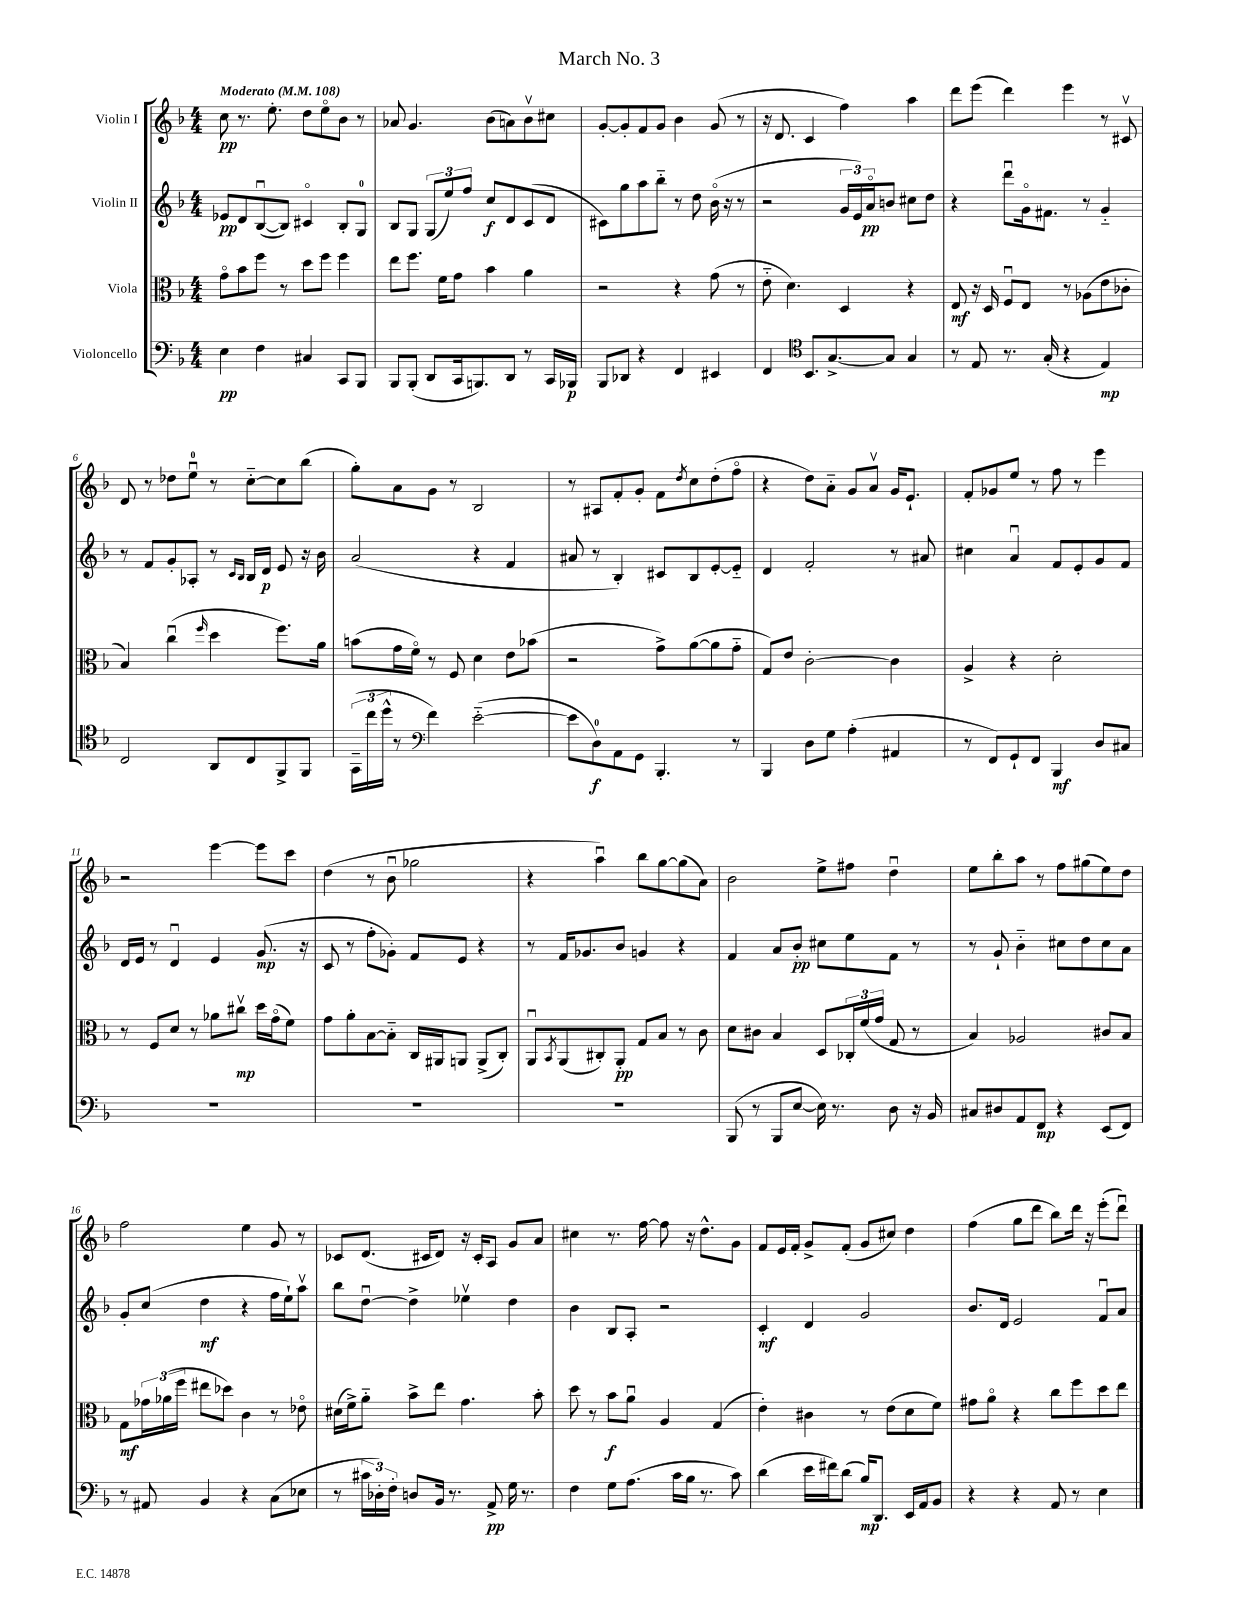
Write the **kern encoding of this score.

**kern	**kern	**kern	**kern
*staff4	*staff3	*staff2	*staff1
*clefF4	*clefC3	*clefG2	*clefG2
*k[b-]	*k[b-]	*k[b-]	*k[b-]
*M4/4	*M4/4	*M4/4	*M4/4
*MM108	*MM108	*MM108	*MM108
4E\	8go\L	8e-/L	8cc\
.	8b-\	8d/	8.r
4F\	8ff\J	([8B-u/	.
.	.	.	8.ee'\
.	8r	8B-/]J)	.
4C#/	8dd\L	4c#o/	8dd\L
.	8ff\J	.	8eeo\
8CC/L	4ff\	8B-'/L	8b-\J
8BBB-/J	.	8G/J	8r
=	=	=	=
8BBB-/L	8ee\L	8B-/L	8a-/
(8BBB-'/J	8.ff\J	8G/J	4.g/
8DD/L	.	(12G/L	.
.	16f\LK	.	.
.	.	12ee/)	.
16CC/k	8g\J	.	.
.	.	12ff/J	.
8.BBB/)	.	.	.
.	4b-\	8cc/L	(8b-\L
8DD/J	.	8d/	8a\)
8r	4a\	(8c/	8b-v\
16CC/LL	.	8d/J	8cc#\J
16BBB-/JJ	.	.	.
=	=	=	=
8BBB-/L	2r	8c#\L)	[8g'/L
8DD-/J	.	8gg\	8g'/]
4r	.	8aa\	8f/
.	.	8bb-'~\J	8g/J
4FF/	4r	8r	4b-\
.	.	8dd\	.
4EE#/	(8g\	(16b-o\	(8g/
.	.	16r	.
.	8r	8r	8r
=	=	=	=
4FF/	8e'~\	2r	16r
.	.	.	8.d/
.	4.d\)	.	.
*clefC4	*	*	*
8.BB-/L	.	.	4c/
[8.G^/	.	.	.
.	4D/	24g/LL	4ff\)
.	.	24e/)	.
.	.	24ao/J	.
8G/]J	.	8b/J	.
4G/	4r	8cc#\L	4aa\
.	.	8dd\J	.
=	=	=	=
8r	8E/	4r	8ddd\L
8E/	16r	.	(8eee\J
.	16D/	.	.
8.r	8Fu/L	8dddu\L	4ddd\)
.	8E/J	16go\k	.
(16G'/	.	8.f#\J	.
4r	8r	.	4eee\
.	(8A-\L	8r	.
4E/)	8e\	4g'~/	8r
.	8c-'\J	.	8c#v/
=	=	=	=
2C/	4B-/)	8r	8d/
.	.	8f/L	8r
.	(4ccu\	8g'/	8dd-\L
.	.	8A-'/J	8eeu\J
.	16qqff/	.	.
8AA/L	4dd\	8r	8r
.	.	16qqc/LL	.
.	.	16qqB-/JJ	.
8C/	.	16B-/LL	[8cc'~\L
.	.	16d/JJ	.
8FF^/	8.ff\L)	8e/	8cc\]
8FF/J	.	16r	(8bb-\J
.	16a\Jk	16b-\	.
=	=	=	=
(24GG~\LL	(8b\L	(2a/	8gg'\L)
24cc\	.	.	.
24dd^^\JJ	.	.	.
8r	16g\L	.	8a\
.	16fo\JJ)	.	.
*clefF4	*	*	*
4f\)	8r	.	8g\J
.	8F/	.	8r
([2e'~\	4d\	4r	2B-/
.	8e\L	4f/	.
.	(8b-\J	.	.
=	=	=	=
8e\]L	2r	8a#/	8r
8D\)	.	8r	8A#/L
8AA\	.	4B-'/)	8f'/
8GG\J	.	.	8g'/J
4.BBB-'/	8g^\L)	8c#/L	8f\L
.	.	.	8qdd/
.	([8a\	8B-/	8cc\
.	8a\]	[8e'/	(8dd'\
8r	8g'~\J	8e'~/]J	8ffo\J
=	=	=	=
4BBB-/	8G/L)	4d/	4r
.	8e/J	.	.
8D\L	[2c'\	2f'/	8dd\L)
8G\J	.	.	8a'~\J
(4A'\	.	.	8g/L
.	.	.	8av/J
4AA#/	4c\]	8r	16g/LK
.	.	.	8.e`/J
.	.	8a#/	.
=	=	=	=
8r	4A^/	4cc#\	8f'/L
8FF/L)	.	.	8g-/
8GG`/	4r	4au/	8ee/J
8FF/J	.	.	8r
4BBB-/	2d'\	8f/L	8ff\
.	.	8e'/	8r
8D/L	.	8g/	4eee\
8C#/J	.	8f/J	.
=	=	=	=
1r	8r	16d/LL	2r
.	.	16e/JJ	.
.	8F/L	8r	.
.	8d/J	4du/	.
.	8r	.	.
.	8a-\L	4e/	[4eee\
.	8cc#v\J	.	.
.	16dd\LL	(8.g/	8eee\]L
.	(16go\J	.	.
.	8f\J)	.	8ccc\J
.	.	16r	.
=	=	=	=
1r	8g\L	8c/	(4dd\
.	8a'\	8r	.
.	[8B-\	8ff'\L	8r
.	8B-'~\]J	8g-'\J)	8b-u\
.	16C/LL	8f/L	2gg-\
.	16AA#/J	.	.
.	8AA/J	8e/J	.
.	(8AA^/L	4r	.
.	8C'/J)	.	.
=	=	=	=
1r	8AAu/L	8r	4r
.	8qBB-/	.	.
.	(8AA/	16f/LK	.
.	.	8.g-/	.
.	8C#'/)	.	4aau\)
.	8AA'/J	8b-/J	.
.	8G/L	4g/	8bb-\L
.	8B-/J	.	[8gg\
.	8r	4r	(8gg\]
.	8c\	.	8a\J)
=	=	=	=
(8BBB-/	8d\L	4f/	2b-\
8r	8c#\J	.	.
8BBB-/L	4B-/	8a/L	.
[8E/J	.	8b-'/J	.
16E\])	8D/L	8cc#\L	8ee^\L
8.r	.	.	.
.	24C-'/L	8ee\	8ff#\J
.	(24f/	.	.
.	24g/JJ	.	.
8D\	8G/	8f\J	4ddu\
16r	8r	8r	.
16BB-/	.	.	.
=	=	=	=
8C#/L	4B-/)	8r	8ee\L
8D#/	.	8g`/	8bb-'\
8AA/	2A-/	4b-'~\	8aa\J
8FF/J	.	.	8r
4r	.	8cc#\L	8ff\L
.	.	8dd\	(8gg#\
(8EE/L	8c#/L	8cc#\	8ee\)
8FF/J)	8B-/J	8a\J	8dd\J
=	=	=	=
8r	8G\L	8g'/L	2ff\
8AA#/	24g-\L	(8cc/J	.
.	(24a-\	.	.
.	24ff\JJ	.	.
4BB-/	8ee#\L	4dd\	.
.	8dd-\J)	.	.
4r	4c\	4r	4ee\
(8C\L	8r	16ff\LL	8g/
.	.	16ee`\J)	.
8E-\J	8e-o\	8aav\J	8r
=	=	=	=
8r	(16d#\LL	8bb-\L	8c-/L
.	16f^\J)	.	.
24c#\LL	8a'~\J	[8ddu\J	(8.d/J
24D-'\)	.	.	.
24F'\JJ	.	.	.
8D/L	8b-^\L	4dd^\]	.
.	.	.	16c#/LK
16BB-/Jk	8ee\J	.	8d/J)
8.r	.	.	.
.	4.g\	4ee-v\	16r
.	.	.	16c#'/LK
8AA^/	.	.	8A/J
16G\	.	4dd\	8g/L
8.r	.	.	.
.	8b-'\	.	8a/J
=	=	=	=
4F\	8dd\	4b-\	4cc#\
.	8r	.	.
8G\L	8b-\L	8B-/L	8.r
(8.A\J	8au\J	8A'/J	.
.	.	.	[16ff\
.	4A/	2r	8ff\]
16c\LL	.	.	.
16B-\JJ	.	.	16r
8.r	.	.	8.dd^^\L
.	(4G/	.	.
8c\)	.	.	8g\J
=	=	=	=
(4d\	4e'\)	4c'/	8f/L
.	.	.	16e/L
.	.	.	16f'/JJ
16e\LL	4c#\	4d/	8g^/L
16f#\J)	.	.	.
(8d\J	.	.	(8f'/J
16B-/LK)	8r	2g/	8g/L
8.DD/J	.	.	.
.	(8e\L	.	8cc#/J)
16EE/LL	8d\	.	4dd\
16AA/J	.	.	.
8BB-/J	8f\J)	.	.
=	=	=	=
4r	8g#\L	8.b-/L	(4ff\
.	8ao\J	.	.
.	.	16d/Jk	.
4r	4r	2e/	8gg\L
.	.	.	8ddd\J
8AA/	8cc\L	.	8bb-\L)
8r	8ff\	.	16ddd\Jk
.	.	.	16r
4E\	8dd\	8fu/L	(8eee'\L
.	8ee\J	8a/J	8dddu\J)
==	==	==	==
*-	*-	*-	*-
